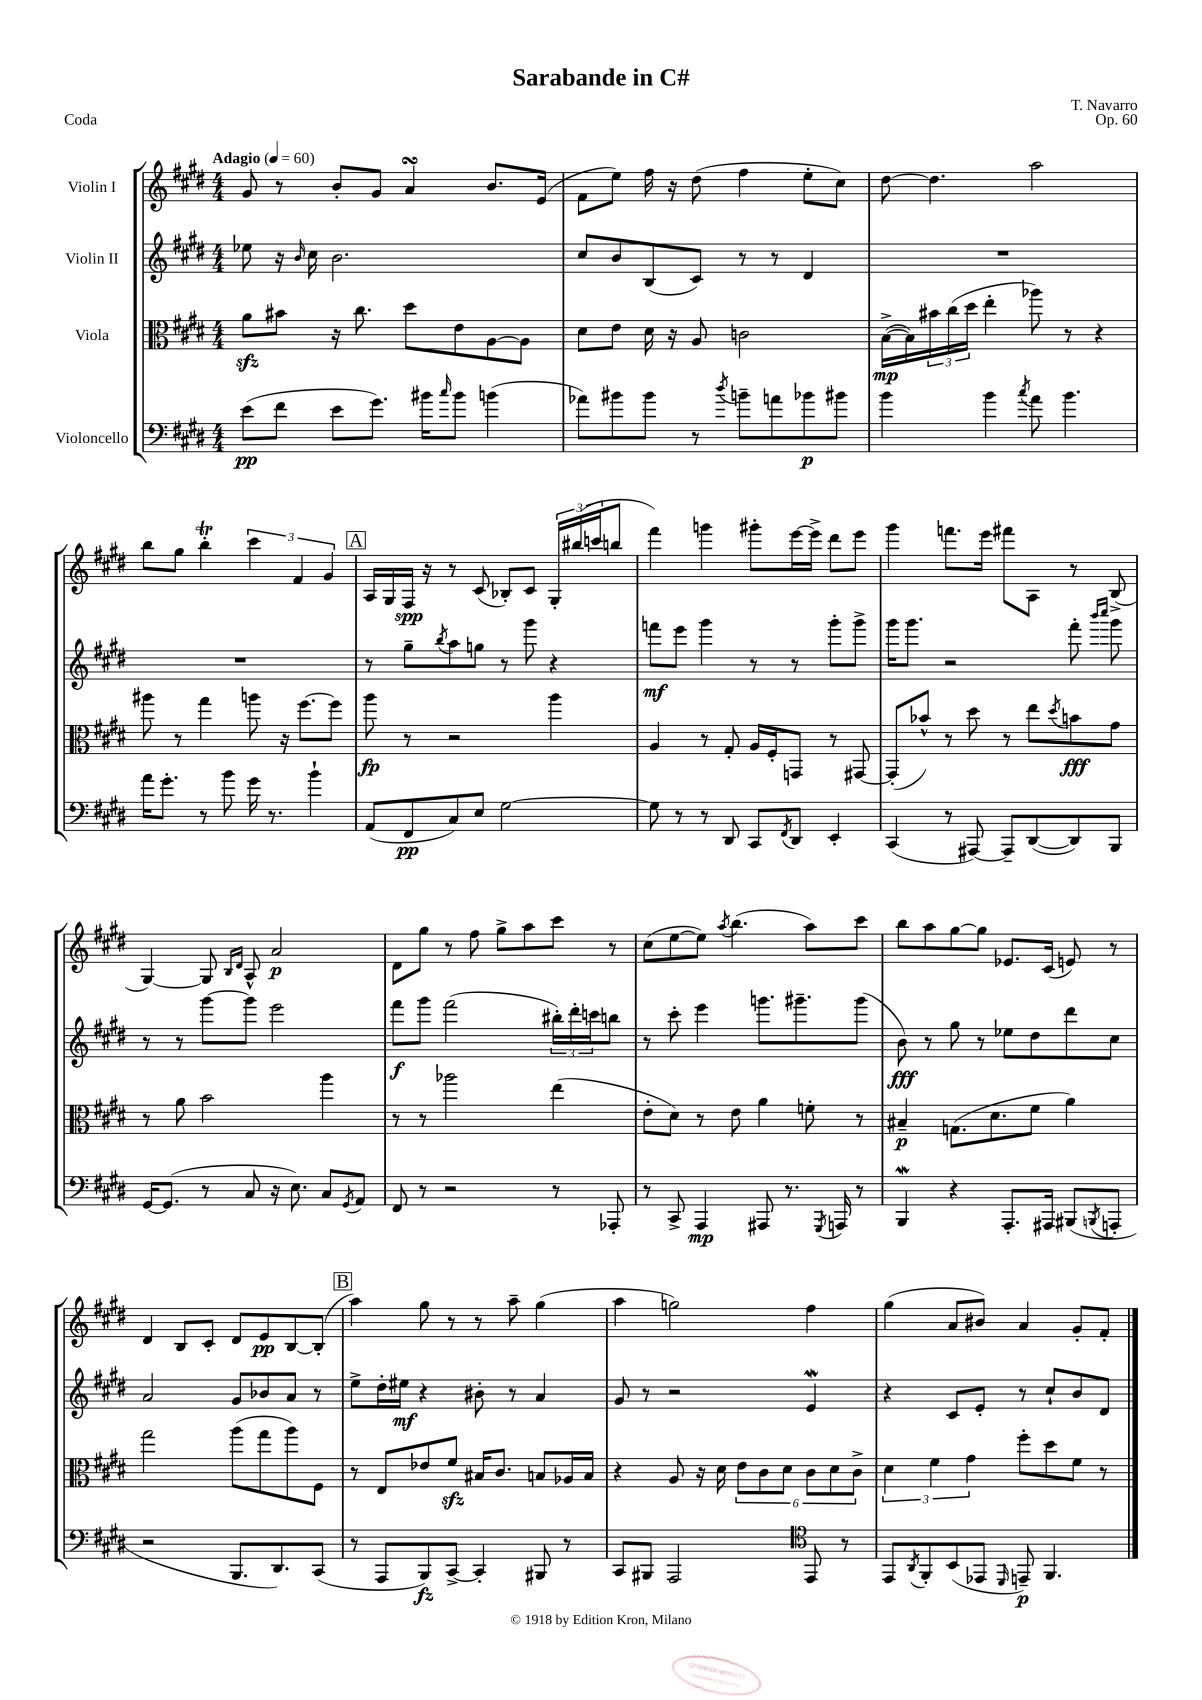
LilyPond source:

\header { title = "Sarabande in C#" composer = "T. Navarro" opus = "Op. 60" piece = "Coda" }
<<
\new StaffGroup <<
\new Staff = "s0" \with { instrumentName = "Violin I" } {
    \clef treble \key e \major \numericTimeSignature \time 4/4 \tempo "Adagio" 4 = 60
    gis'8 r8 b'8-. gis'8 a'4\turn b'8. e'16( |
    fis'8 e''8) fis''16 r16 dis''8( fis''4 e''8-. cis''8) |
    dis''8~ dis''4. a''2 |
    b''8 gis''8 b''4-.\trill \tuplet 3/2 { cis'''4 fis'4 gis'4 } |
    \mark \markup { \box "A" } a16 gis16 fis16\spp r16 r8 cis'8( bes8-.) cis'8 \tuplet 3/2 { gis16-. bis''16( c'''16 } b''8 |
    fis'''4) g'''4 gis'''8-. e'''16~ e'''16-> dis'''8 e'''8 |
    gis'''4 f'''8. e'''16 fis'''8 a8 r8 b8->( |
    gis4~) gis8 \grace { b16 dis'16 } a8-^ a'2\p |
    dis'8 gis''8 r8 fis''8 gis''8-> a''8 cis'''8 r8 |
    cis''8( e''8~ e''8) \acciaccatura { a''8 } b''4.( a''8) cis'''8 |
    b''8 a''8 gis''8~ gis''8 ees'8. cis'16( e'8) r8 |
    dis'4 b8 cis'8-. dis'8 e'8\pp b8~ b8-.( |
    \mark \markup { \box "B" } a''4) gis''8 r8 r8 a''8-- gis''4( |
    a''4 g''2) fis''4 |
    gis''4( a'8 bis'8) a'4 gis'8-. fis'8-. \bar "|." |
}
\new Staff = "s1" \with { instrumentName = "Violin II" } {
    \clef treble \key e \major \numericTimeSignature \time 4/4
    ees''8 r16 \grace { b'16 } cis''16 b'2. |
    cis''8 b'8 b8( cis'8) r8 r8 dis'4 |
    R1 |
    R1 |
    \mark \markup { \box "A" } r8 gis''8-- \acciaccatura { b''8 } a''8 g''8 r8 gis'''8 r4 |
    f'''8\mf e'''8 gis'''4 r8 r8 gis'''8-. gis'''8-> |
    gis'''16 gis'''8. r2 fis'''8-. \grace { b'''16 cis''''16 } gis'''8 |
    r8 r8 gis'''8~ gis'''8 e'''2 |
    fis'''8\f gis'''8 fis'''2( \tuplet 3/2 { bis''16-.) dis'''16-. c'''16 } b''8 |
    r8 cis'''8-. e'''4 g'''8. gis'''8.-- gis'''8( |
    b'8\fff) r8 gis''8 r8 ees''8 dis''8 dis'''8 cis''8 |
    a'2 gis'8 bes'8 a'8 r8 |
    \mark \markup { \box "B" } e''8-> dis''16-. eis''16\mf r4 bis'8-. r8 a'4 |
    gis'8 r8 r2 e'4\mordent |
    r4 cis'8 e'8-. r8 cis''8-! b'8 dis'8 \bar "|." |
}
\new Staff = "s2" \with { instrumentName = "Viola" } {
    \clef alto \key e \major \numericTimeSignature \time 4/4
    a'8\sfz bis'8 r16 cis''8. dis''8 e'8 a8~ a8 |
    dis'8 e'8 dis'16 r16 a8 c'2 |
    b16~->\mp( b16) \tuplet 3/2 { bis'16 cis''16( dis''16 } e''4-. aes''8) r8 r4 |
    ais''8 r8 gis''4 a''8 r16 fis''8.~ fis''8 |
    \mark \markup { \box "A" } a''8\fp r8 r2 a''4 |
    a4 r8 gis8-. a16 fis16-. g,8 r8 gis,8~ |
    gis,8-.( bes'8-^) r8 dis''8 r8 e''8 \acciaccatura { dis''8 } b'8\fff gis'8 |
    r8 a'8 b'2 a''4 |
    r8 r8 aes''2 e''4( |
    e'8-. dis'8) r8 e'8 a'4 f'8-. r8 |
    bis4--\p g8.( dis'8. fis'8 a'4) |
    gis''2 a''8( gis''8 a''8) fis8 |
    \mark \markup { \box "B" } r8 e8 ees'8 fis'8\sfz bis16 cis'8. b8 aes16 b16 |
    r4 a8 r16 dis'16 \tuplet 6/4 { e'8 cis'8 dis'8 cis'8 dis'8 cis'8-> } |
    \tuplet 3/2 { dis'4 fis'4 gis'4 } fis''8-. dis''8 fis'8 r8 \bar "|." |
}
\new Staff = "s3" \with { instrumentName = "Violoncello" } {
    \clef bass \key e \major \numericTimeSignature \time 4/4
    e'8\pp( fis'8 e'8 gis'8.) bis'16 \grace { cis''16 } bis'8 b'4( |
    aes'8) bis'8 bis'8 r8 \acciaccatura { dis''8 } b'8-- a'8 bes'8\p bis'8 |
    b'4 b'4 \acciaccatura { cis''8 } a'8 b'4. |
    a'16 gis'8.-. r8 b'8 gis'16 r8. b'4-! |
    \mark \markup { \box "A" } a,8( fis,8\pp cis8) e8 gis2~ |
    gis8 r8 r8 dis,8 cis,8 \acciaccatura { fis,8 } dis,8 e,4-. |
    cis,4( r8 ais,,8~) ais,,8-- dis,8~( dis,8) b,,8 |
    gis,16~ gis,8.( r8 cis8 r16 e8.) cis8 \acciaccatura { gis,8 } a,8 |
    fis,8 r8 r2 r8 aes,,8-. |
    r8 cis,8-> a,,4\mp ais,,8 r8. \acciaccatura { gis,,8 } a,,16 r8 |
    b,,4\mordent r4 a,,8.-. ais,,16 bis,,8( \acciaccatura { b,,8 } a,,8-. |
    r2 b,,8. dis,8.) cis,8( |
    \mark \markup { \box "B" } r8 a,,8 b,,8\fz) cis,8~-> cis,4-. bis,,8 r8 |
    cis,8 bis,,8 a,,2 \clef tenor e,8 r8 |
    e,8 \acciaccatura { a,8 } fis,8-. b,8( ees,8 \grace { dis,16 } e,8--\p) fis,4. \bar "|." |
}
>>
>>
\layout { \context { \Score \remove "Bar_number_engraver" } }
